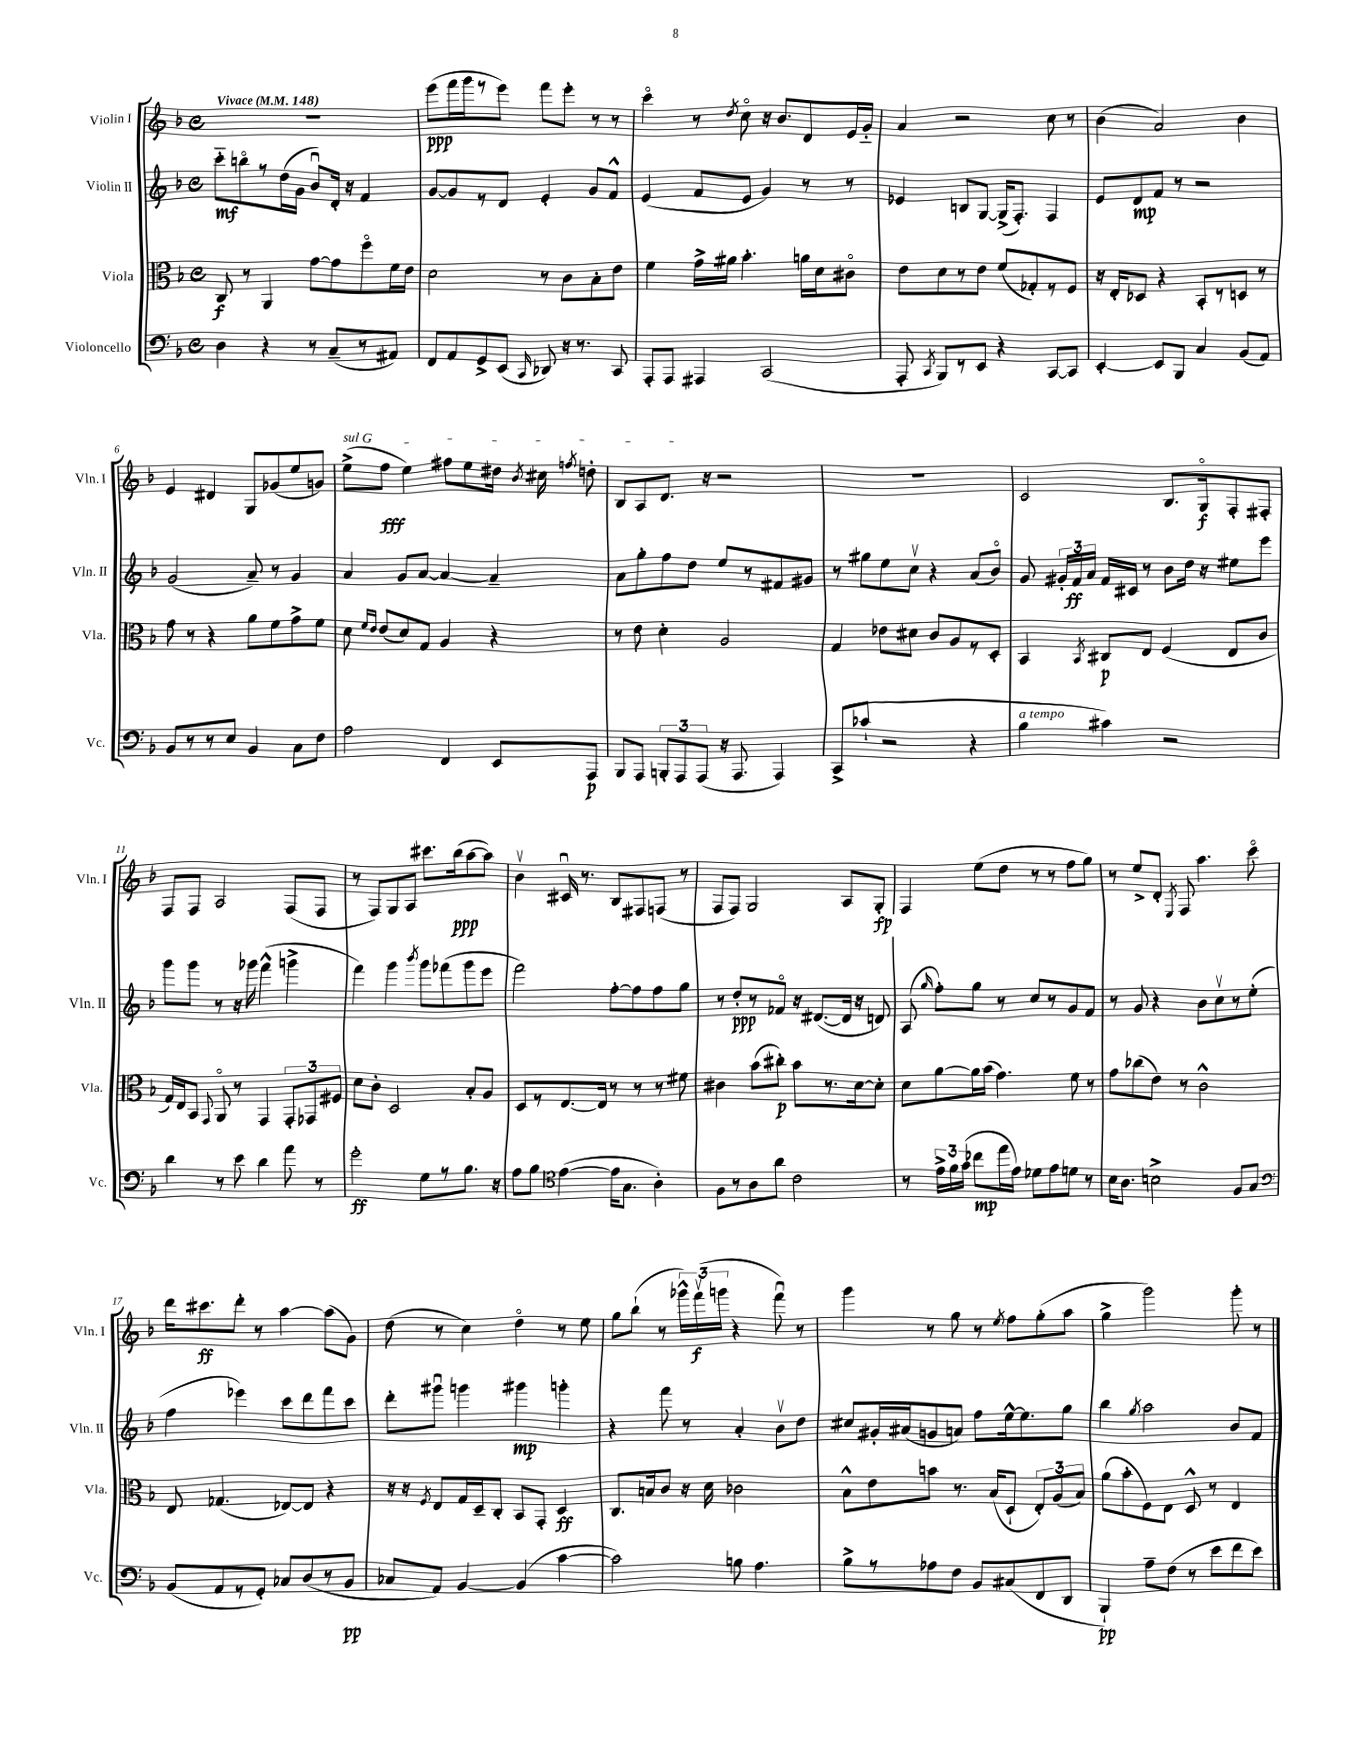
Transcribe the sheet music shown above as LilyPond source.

<<
\new StaffGroup <<
\new Staff = "s0" \with { instrumentName = "Violin I" shortInstrumentName = "Vln. I" } {
    \clef treble \key f \major \defaultTimeSignature \time 4/4 \tempo "Vivace" 4 = 148
    \autoBeamOff R1 |
    e'''8[\ppp( f'''16 g'''16 r8 e'''8]) f'''8[ e'''8]-. r8 r8 |
    c'''4\flageolet r8 \acciaccatura { d''8 } c''8\flageolet r16 bes'8.[ d'8 e'16 g'16]-_ |
    a'4 r2 c''8 r8 |
    bes'4( a'2) bes'4 |
    e'4 dis'4 g8[ ges'8( e''8 g'8]) |
    \once \override TextSpanner.bound-details.left.text = \markup { \italic "sul G" } e''8[->\startTextSpan( f''8]\fff e''4) fis''8[ e''8 dis''16] \acciaccatura { bes'8 } cis''16 \acciaccatura { f''8 } d''8-. |
    bes8[ a8 d'8.]\stopTextSpan r16 r2 |
    R1 |
    c'2 bes8.[ g16\flageolet\f f8-. fis8]-. |
    f8[ f8] a2 f8[( f8] |
    r8 f8[) g8 a8] cis'''8.[ bes''16\ppp( a''8~ a''8]) |
    bes'4\upbow cis'16\downbow r8. bes8[ fis8 f8]( r8 |
    f8[ f8]) g2 a8[ g8]-.\fp |
    f4 e''8[( d''8] r8 r8 f''8[ g''8]) |
    r8 e''8[-> d'8]-. \acciaccatura { e8 } f8 a''4. c'''8\flageolet |
    d'''16[ cis'''8.\ff d'''8]-. r8 a''4~ a''8[( g'8]) |
    d''8( r8 c''4) d''4\flageolet r8 e''8 |
    g''8[ bes''8]-!( r8 \tuplet 3/2 { ges'''16[-^) f'''16\upbow\f( g'''16] } r4 f'''8\downbow) r8 |
    g'''4 r8 g''8 r8 \acciaccatura { e''8 } f''8[ g''8-.( a''8] |
    g''4-> g'''2) g'''8-. r8 \bar "|." |
}
\new Staff = "s1" \with { instrumentName = "Violin II" shortInstrumentName = "Vln. II" } {
    \clef treble \key f \major \defaultTimeSignature \time 4/4
    \autoBeamOff c'''8[-_\mf b''8\flageolet r8 d''16( g'16] bes'8[\downbow) d'16]-. r16 f'4 |
    g'8[~ g'8 r8 d'8] e'4-. g'8[ f'8]-^ |
    e'4( f'8[ e'8] g'4) r8 r8 |
    ees'4 b8[ g8]~ g16[->( f8.]-.) f4 |
    e'8[ d'8\mp f'8] r8 r2 |
    g'2( a'8--) r8 g'4 |
    a'4 g'8[ a'8]~ a'4~ a'4-- |
    a'8[ g''8-. f''8 d''8] e''8[ r8 fis'8 gis'8] |
    r8 gis''8[ e''8 c''8]\upbow r4 a'8[( bes'8]\flageolet) |
    g'8 \tuplet 3/2 { gis'16[-. f'16\ff a'16] } f'16[ cis'16] r8 bes'8[ d''16] r16 eis''8[ e'''8] |
    g'''8[ g'''8] r8 r16 ges'''16 f'''4-^( g'''4-> |
    f'''4) g'''4 \acciaccatura { bes'''8 } g'''8[ fes'''8( g'''8 e'''8] |
    f'''2) f''8[~-. f''8 f''8 g''8] |
    r8 d''8[-.\ppp r8 fes'8]\flageolet r16 dis'8.[~( dis'16] r16 d'8) |
    a8( \grace { g''16 } f''8[-.) g''8] r8 c''8[ r8 g'8 f'8] |
    r8 g'8 r4 bes'8[ c''8\upbow r8 e''8]-.( |
    f''4 ees'''4) c'''8[ d'''8 f'''8 c'''8] |
    d'''8[-. gis'''8]\downbow g'''4 gis'''4\mp g'''4-. |
    r4 f'''8 r8 a'4-. bes'8[\upbow d''8] |
    cis''8[ gis'16-. ais'16( g'8 a'8]) f''8[ e''16~-^ e''8. g''8] |
    bes''4 \acciaccatura { g''8 } a''2 bes'8[ f'8] \bar "|." |
}
\new Staff = "s2" \with { instrumentName = "Viola" shortInstrumentName = "Vla." } {
    \clef alto \key f \major \defaultTimeSignature \time 4/4
    \autoBeamOff c8\f r8 a,4 g'8[~ g'8 f''8\flageolet f'16 e'16] |
    d'2 r8 c'8[ bes8-. e'8] |
    f'4 g'16[-> ais'16] bes'4.-. a'16[ d'16 cis'8]\flageolet |
    e'8[ d'8 r8 e'8] f'8[( ges8-.) r8 f8] |
    r16 e16[-. des8] r4 bes,8[-. r8 d8] r8 |
    g'8 r8 r4 a'8[ f'8 g'8-> f'8] |
    d'8 \grace { f'16[ e'16] } e'8[( d'8) g8] a4 r4 |
    r8 e'8 d'4-. a2 |
    g4 ees'8[ dis'8] c'8[ a8 r8 d8]-. |
    bes,4 \acciaccatura { bes,8 } cis8[\p e8] f4( e8[ c'8] |
    g16[) e16 bes,8] \appoggiatura { g,8 } a,8\flageolet r8 g,4 \tuplet 3/2 { g,8[-. ges,8 fis8] } |
    d'8[ c'8]-. d2 bes8[-. a8] |
    d8[ r8 e8.~ e16] r8 r8 r8 fis'8 |
    cis'4 bes'8[( cis''8]-.\p) bes'8[ r8. d'16~ d'8]-. |
    d'8[ a'8~ a'16 bes'16]( g'4.) f'8 r8 |
    g'8[ ces''8( e'8]) r8 c'2-^ |
    e8 ges4.( ees8[~) ees8] r4 |
    r16 r16 \acciaccatura { f8 } e8[ g16 d16-- c8]-. bes,8[ g,8]-. d4\ff |
    c8.[ b16 c'8] r16 d'16 ces'2 |
    bes8[-^ e'8 b'8] r8. bes16[( d8]-! \tuplet 3/2 { e8[-.) a8( bes8]) } |
    a'8[( bes'8-. f8) e8] d8-^ r8 e4 \bar "|." |
}
\new Staff = "s3" \with { instrumentName = "Violoncello" shortInstrumentName = "Vc." } {
    \clef bass \key f \major \defaultTimeSignature \time 4/4
    \autoBeamOff d4 r4 r8 c8[--( r8 ais,8]) |
    f,8[ a,8 g,8-> e,8]( \grace { c,16 } des,8) r16 r8. c,8 |
    a,,8[-. a,,8] ais,,4 c,2( |
    a,,8-. \acciaccatura { c,8 } bes,,8[) r8 e,8] r4 c,8[~ c,8] |
    e,4~-. e,8[ bes,,8] c4 bes,8[( a,8]) |
    bes,8[ r8 r8 e8] bes,4 c8[ f8] |
    a2 f,4 e,8[ a,,8]\p |
    bes,,8[ a,,8] \tuplet 3/2 { b,,8[-. a,,8 a,,8]( } r16 a,,8. a,,4) |
    c,8[->( ces'8]-! r2 r4 |
    bes4^\markup { \italic "a tempo" } cis'4) r2 |
    d'4 r8 e'8 d'4 a'8 r8 |
    g'2-.\ff g8[ r8 bes8.] r16 |
    a8[ bes8] \clef tenor e'4~( e'16[ g8.] a4-.) |
    f8[ r8 a8 a'8] c'2 |
    r8 \tuplet 3/2 { e'16[-> f'16 g'16]( } ces''8[\mp e''16 e'16]) des'8[ e'8 d'8] r8 |
    bes16[ a8.] b2-> f8[ g8] |
    \clef bass bes,8[( a,8 r8 g,8]-.) ces8[ d8( r8 bes,8]\pp |
    ces8[ a,8]) bes,4~ bes,4( c'4~ |
    c'2) b8 a4. |
    bes8[-> r8 aes8 f8] bes,8[ cis8( f,8 d,8] |
    bes,,4-!\pp) a8[-- f8]( r8 e'8[ f'8 e'8]) \bar "|." |
}
>>
>>
